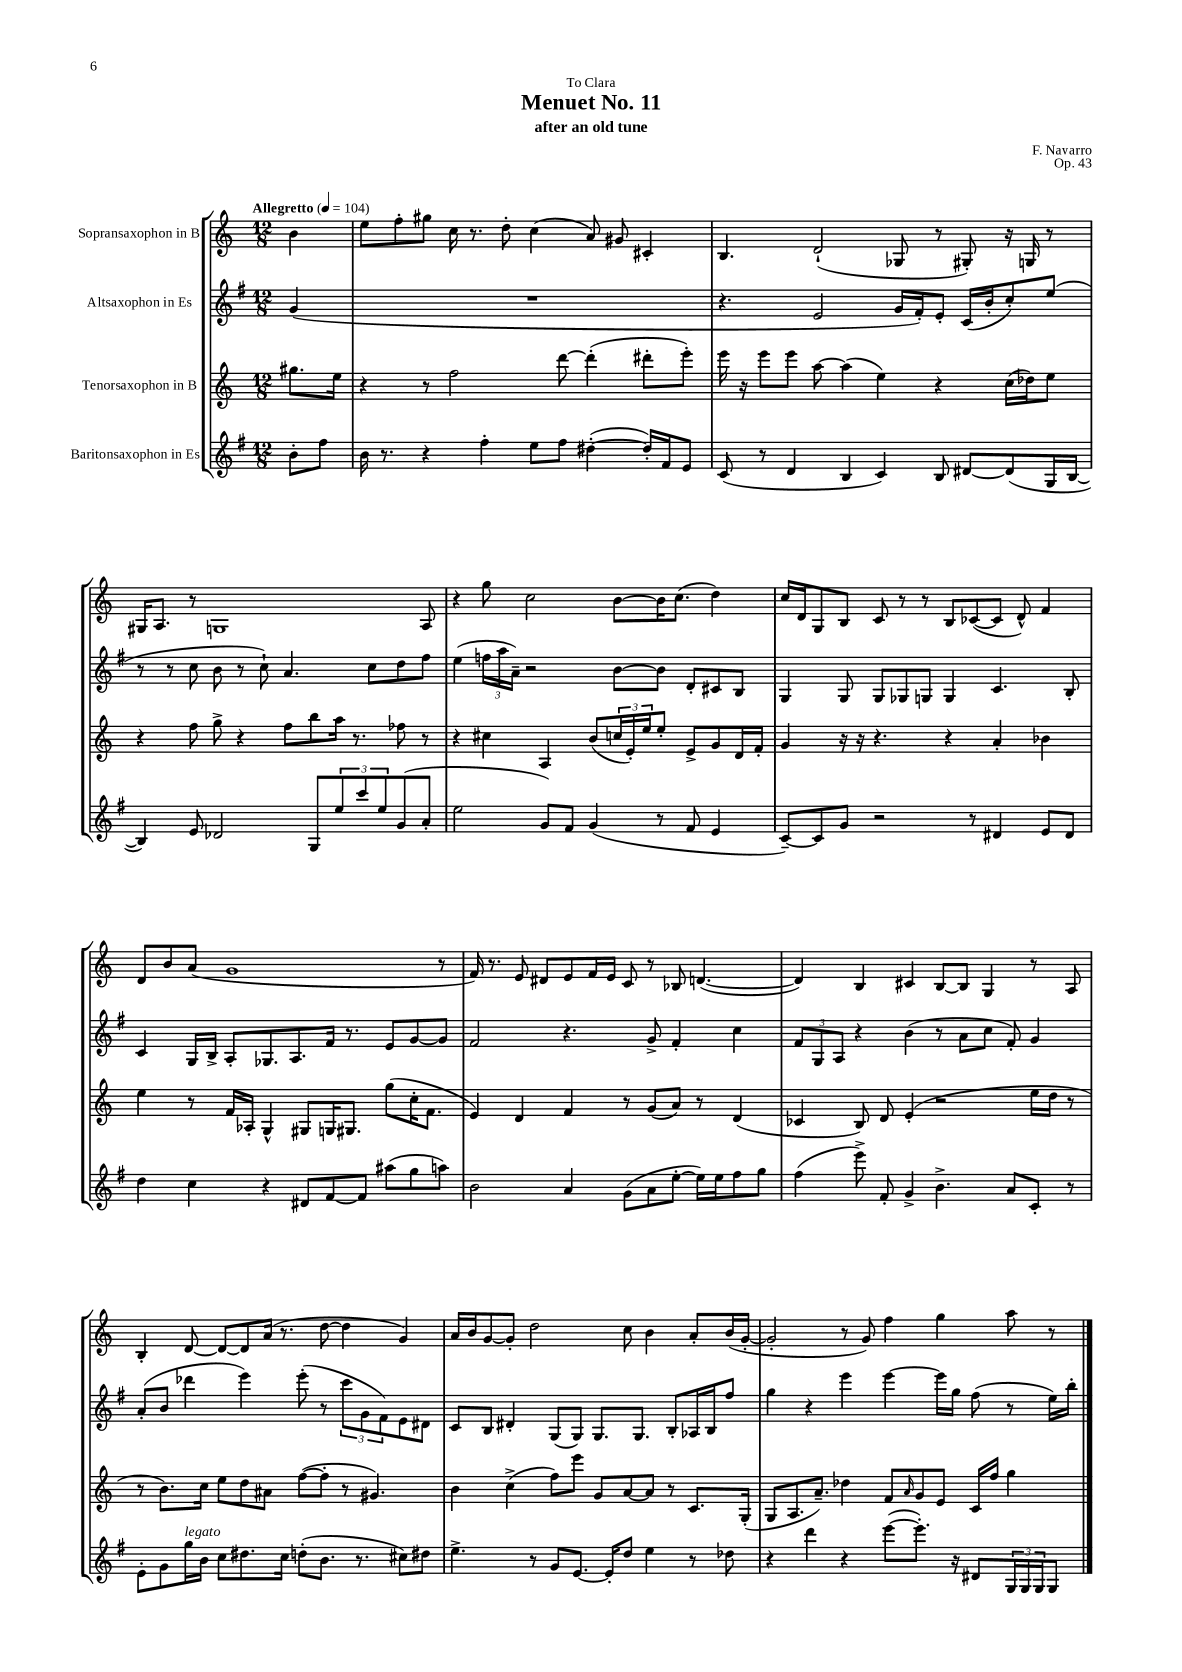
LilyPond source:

\header { title = "Menuet No. 11" composer = "F. Navarro" subtitle = "after an old tune" dedication = "To Clara" opus = "Op. 43" }
<<
\new StaffGroup <<
\new Staff = "s0" \with { instrumentName = "Sopransaxophon in B" } {
    \clef treble \key c \major \numericTimeSignature \time 12/8 \partial 4 \tempo "Allegretto" 4 = 104
    b'4 |
    e''8 f''8-. gis''8 c''16 r8. d''8-. c''4( a'8) gis'8 cis'4-. |
    b4. d'2-!( ges8 r8 gis8-.) r16 g16 r8 |
    gis16 a8. r8 g1 a8 |
    r4 g''8 c''2 b'8~ b'16 c''8.( d''4) |
    c''16 d'16 g8 b8 c'8 r8 r8 b8 ces'8~( ces'8 d'8-^) f'4 |
    d'8 b'8 a'8( g'1 r8 |
    f'16) r8. e'8 dis'8 e'8 f'16 e'16 c'8 r8 bes8 d'4.~( |
    d'4) b4 cis'4 b8~ b8 g4 r8 a8 |
    b4-. d'8~ d'8~ d'8 a'16( r8. d''8~ d''4 g'4) |
    a'16 b'16 g'8~ g'8-. d''2 c''8 b'4 a'8-. b'16( g'16~-. |
    g'2-. r8 g'8) f''4 g''4 a''8 r8 \bar "|." |
}
\new Staff = "s1" \with { instrumentName = "Altsaxophon in Es" } {
    \clef treble \key g \major \numericTimeSignature \time 12/8 \partial 4
    g'4( |
    R1. |
    r4. e'2 g'16 fis'16-.) e'8-. c'16( b'16-. c''8-.) e''8( |
    r8 r8 c''8 b'8 r8 c''8-!) a'4. c''8 d''8 fis''8 |
    e''4( \tuplet 3/2 { f''16 a''16 a'16--) } r2 b'8~ b'8 d'8-. cis'8 b8 |
    g4 g8 g8 ges8 g8 g4 c'4. b8-. |
    c'4 g16 b16-> a8-. ges8. a8. fis'16 r8. e'8 g'8~ g'8 |
    fis'2 r4. g'8-> fis'4-. c''4 |
    \tuplet 3/2 { fis'8 g8 a8 } r4 b'4( r8 a'8 c''8 fis'8-.) g'4 |
    a'8-.( b'8 des'''4 e'''4) e'''8-.( r8 \tuplet 3/2 { c'''8 g'8 fis'8) } e'8 dis'8 |
    c'8 b8 dis'4-. g8( g8) g8. g8. b8-. aes16 b16 fis''8 |
    g''4 r4 e'''4 e'''4~ e'''16 g''16 fis''8( r8 e''16) b''16-. \bar "|." |
}
\new Staff = "s2" \with { instrumentName = "Tenorsaxophon in B" } {
    \clef treble \key c \major \numericTimeSignature \time 12/8 \partial 4
    gis''8. e''16 |
    r4 r8 f''2 d'''8~ d'''4-.( dis'''8-. e'''8-.) |
    e'''16 r16 e'''8 e'''8 a''8~ a''4( e''4) r4 c''16( des''16) e''8 |
    r4 f''8 g''8-> r4 f''8 b''8 a''16 r8. fes''8 r8 |
    r4 cis''4 a4 b'8( \tuplet 3/2 { c''16 e'16-.) e''16 } e''8-. e'8-> g'8 d'16 f'16-. |
    g'4 r16 r16 r4. r4 a'4-. bes'4 |
    e''4 r8 f'16 aes16-. g4-^ gis8 g16 gis8. g''8( c''16-. f'8. |
    e'4) d'4 f'4 r8 g'8( a'8) r8 d'4( |
    ces'4 b8) d'8 e'4-.( r2 e''16 d''16 r8 |
    r8 b'8.) c''16 e''8 d''8 ais'8 f''8~( f''8-. r8 gis'4.) |
    b'4 c''4->( f''8) e'''8 g'8 a'8~ a'8 r8 c'8. g16-.( |
    g8 a8. a'8.--) des''4 f'8 \grace { a'16 } g'8 e'8 c'16 f''16 g''4 \bar "|." |
}
\new Staff = "s3" \with { instrumentName = "Baritonsaxophon in Es" } {
    \clef treble \key g \major \numericTimeSignature \time 12/8 \partial 4
    b'8-. fis''8 |
    b'16 r8. r4 fis''4-. e''8 fis''8 dis''4~-.( dis''16-.) fis'16 e'8 |
    c'8( r8 d'4 b4 c'4) b8 dis'8~ dis'8( g16 b16~ |
    b4) e'8 des'2 g8 \tuplet 3/2 { e''8 c'''8 e''8 } g'8( a'8-. |
    e''2 g'8) fis'8 g'4( r8 fis'8 e'4 |
    c'8~--) c'8 g'8 r2 r8 dis'4 e'8 dis'8 |
    d''4 c''4 r4 dis'8 fis'8~ fis'8 ais''8( g''8 a''8) |
    b'2 a'4 g'8( a'8 e''8~-. e''16) e''16 fis''8 g''8 |
    fis''4( e'''8->) fis'8-. g'4-> b'4.-> a'8 c'8-. r8 |
    e'8-. g'8 g''16^\markup { \italic "legato" } b'16 c''8 dis''8. c''16 d''8-.( b'8. r8. cis''8) dis''8 |
    e''4.-> r8 g'8 e'8.~ e'16-. d''8 e''4 r8 des''8 |
    r4 d'''4 r4 e'''8~( e'''8.-.) r16 dis'8 \tuplet 3/2 { g16 g16 g16 } g8 \bar "|." |
}
>>
>>
\layout { \context { \Score \remove "Bar_number_engraver" } }
